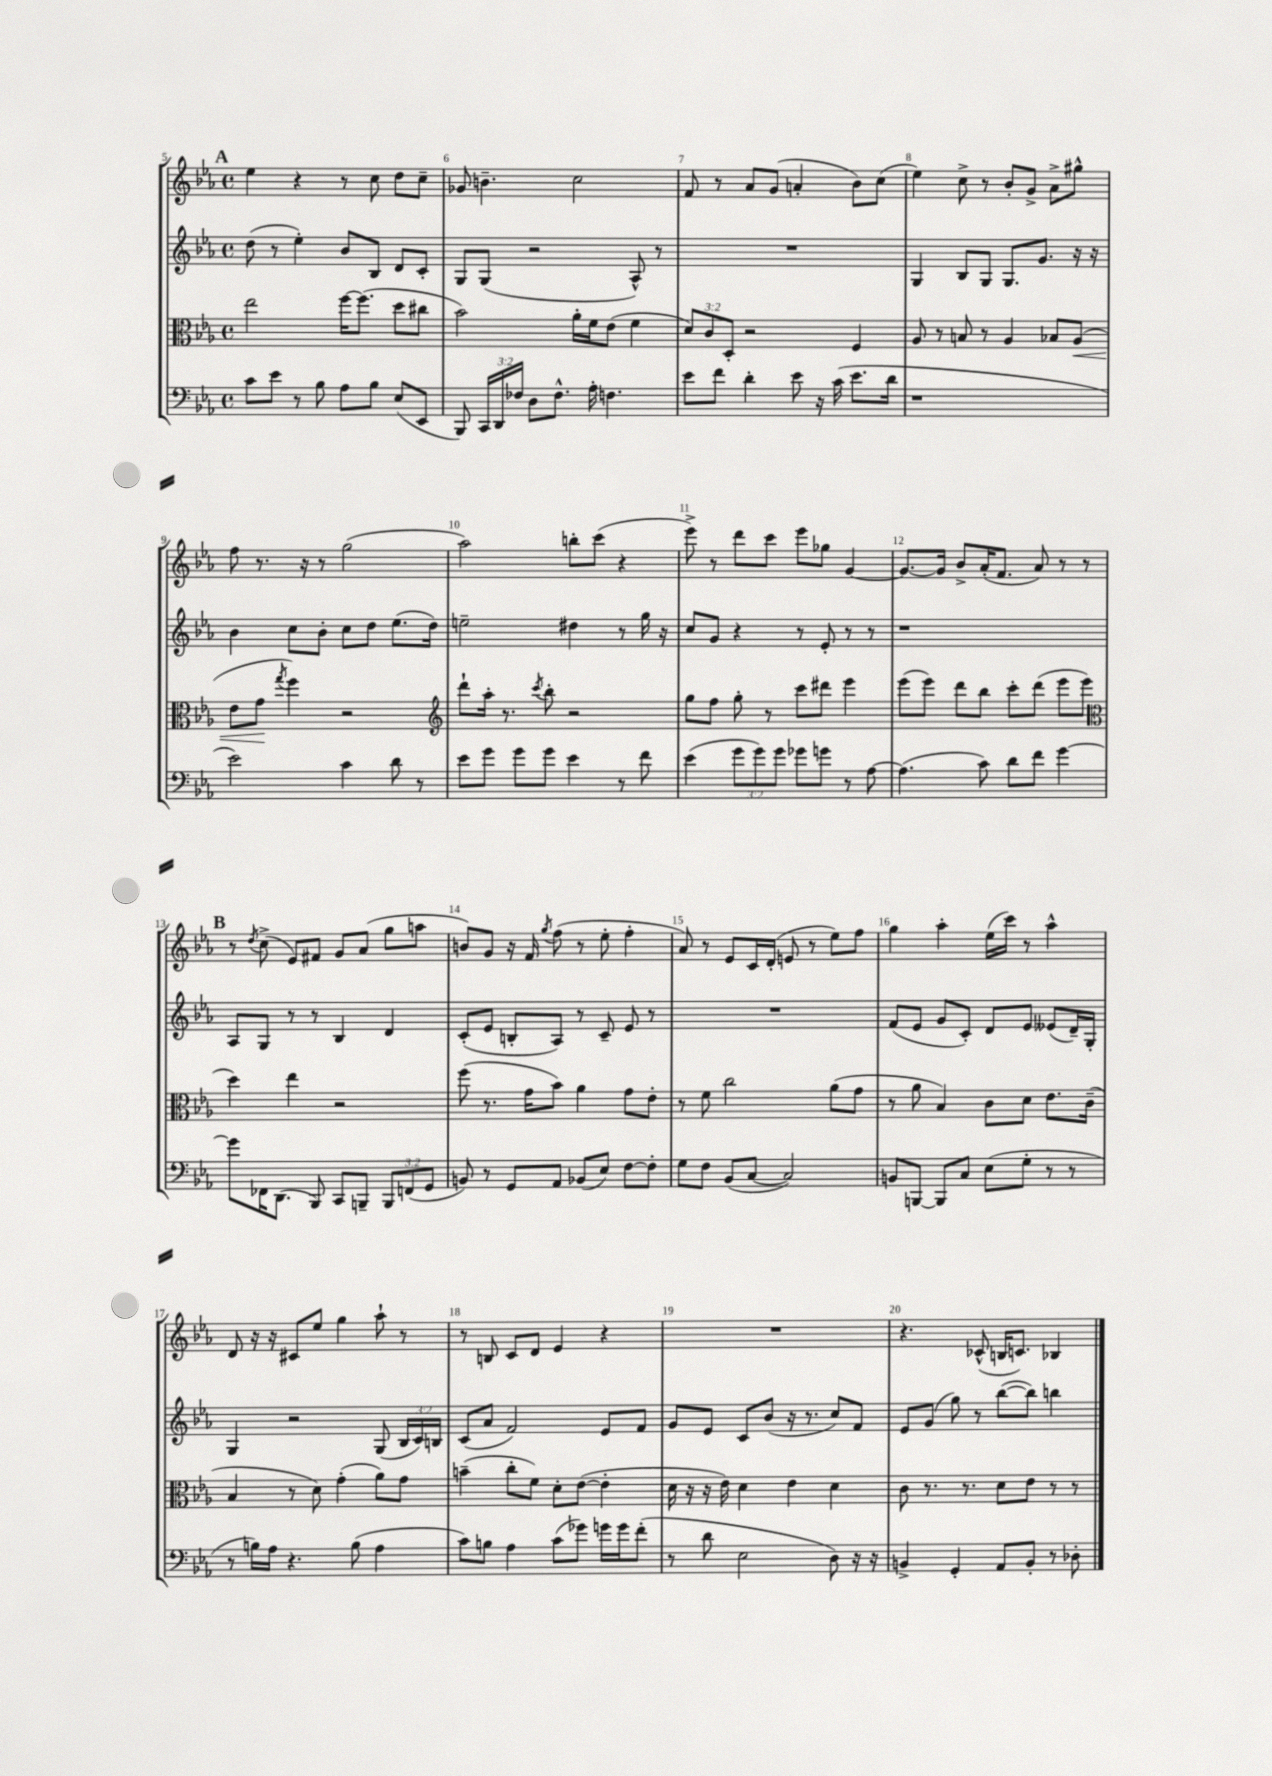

**kern	**kern	**kern	**kern
*staff4	*staff3	*staff2	*staff1
*clefF4	*clefC3	*clefG2	*clefG2
*k[b-e-a-]	*k[b-e-a-]	*k[b-e-a-]	*k[b-e-a-]
*M4/4	*M4/4	*M4/4	*M4/4
*met(c)	*met(c)	*met(c)	*met(c)
8c\L	2ee-\	(8dd\	4ee-\
8e-\J	.	8r	.
8r	.	4ee-'\)	4r
8B-\	.	.	.
8A-\L	[16ff\LK	8b-/L	8r
.	(8.ff\]J	.	.
8B-\J	.	8B-/J	8cc\
(8E-/L	8dd\L	8d/L	8dd\L
8EE-/J	8cc#\J	8c'/J	8cc~\J
=	=	=	=
8BBB-/)	2b-\)	8G/L	8g-/
24CC/LL	.	(8G/J	4.b~\
24DD/	.	.	.
24F-/JJ	.	.	.
8D\L	.	2r	.
8.F-^^\J	.	.	.
.	16a-'\LL	.	2cc\
16A-'\	16f\J	.	.
4.F\	(8e-\J	.	.
.	4f\	8A-^^/)	.
.	.	8r	.
=	=	=	=
8e-\L	12d/L)	1r	8f/
.	12c/	.	.
8f\J	.	.	8r
.	12D'/J	.	.
4d'\	2r	.	8a-/L
.	.	.	(8g/J
8e-\	.	.	4a'/
16r	.	.	.
(16c\	.	.	.
8.e-\L	4F/	.	8b-\L)
.	.	.	(8cc\J
16d\Jk	.	.	.
=	=	=	=
1r	8A-/	4G/	4ee-\)
.	8r	.	.
.	8B/	8B-/L	8cc^\
.	8r	8G/J	8r
.	4A-/	8.G/L	8b-'/L
.	.	.	8g^/J
.	.	8.g/J	.
.	8B-/L	.	8a-^\L
.	(8A-/J	16r	8gg#^^\J
.	.	16r	.
=	=	=	=
2e-\)	8e-\L	4b-\	8ff\
.	8g\J	.	8.r
.	8qgg/	.	.
.	4ff\)	8cc\L	.
.	.	.	16r
.	.	8b-'\J	8r
4c\	2r	8cc\L	(2gg\
.	.	8dd\J	.
8d\	.	(8.ee-\L	.
8r	.	.	.
.	.	16dd\Jk)	.
=	=	=	=
*	*clefG2	*	*
8e-\L	8ddd`\L	2ee~\	2aa-\)
8g\J	16aa-'\Jk	.	.
.	8.r	.	.
8g\L	.	.	.
.	8qccc/	.	.
8g\J	8bb-'\	.	.
4e-\	2r	4dd#\	8bb'\L
.	.	.	(8ccc\J
8r	.	8r	4r
8f\	.	16gg\	.
.	.	16r	.
=	=	=	=
(4e-\	8gg\L	8cc/L	8eee-^\)
.	8ff\J	8g/J	8r
12g\L	8gg'\	4r	8ddd\L
12g\)	.	.	.
.	8r	.	8ccc\J
12g\J	.	.	.
8g-\L	8ccc\L	8r	8eee-\L
8g\J	8ddd#\J	8e-'/	8gg-\J
8r	4eee-\	8r	[4g/
[8A-\	.	8r	.
=	=	=	=
(4.A-\]	(8eee-\L	1r	8.g/_L
.	8eee-\J)	.	.
.	.	.	16g/]Jk
.	8ddd\L	.	8b-^/L
8c\)	8bb-\J	.	(16a-'/K
.	.	.	8.f/J
8d\L	8ccc'\L	.	.
8f\J	(8ddd\J	.	8a-/)
[4g\	8eee-\L	.	8r
.	8eee-\J	.	8r
=	=	=	=
*	*clefC3	*	*
8g\]L	4dd\)	8A-/L	8r
.	.	.	8qdd/
16FF-\K	.	8G/J	(8cc^\
(8.DD\J	.	.	.
.	4ee-\	8r	8e-/L)
8BBB-/)	.	8r	8f#/J
8CC/L	2r	4B-/	8g/L
8BBB~/J	.	.	(8a-/J
12BBB/L	.	4d/	8gg\L
(12FF/	.	.	.
.	.	.	8aa\J
12GG/J	.	.	.
=	=	=	=
8BB/)	(8ff\	(8c'/L	8b/L)
8r	8.r	8e-/J	8g/J
8GG/L	.	8B'/L	16r
.	16g\LK	.	16f/
.	.	.	8qgg/
8AA-/J	8b-\J)	8A-/J)	(8ff\
(8BB-/L	4a-\	8r	8r
8E-/J)	.	8c~/	8ee-'\
[8F\L	8g\L	8e-/	4ff'\
8F'\]J	8e-'\J	8r	.
=	=	=	=
8G\L	8r	1r	8a-/)
8F\J	8f\	.	8r
(8BB-/L	2cc\	.	8e-/L
[8C/J	.	.	16c/L
.	.	.	(16d'/JJ
2C/])	.	.	8e/
.	.	.	8r
.	(8a-\L	.	8ee-\L)
.	8g\J	.	8ff\J
=	=	=	=
8BB/L	8r	(8f/L	4gg\
[8BBB/J	8a-\	8e-/J	.
8BBB/]L	4B-/)	8g/L	4aa-'\
8C/J	.	8c'/J)	.
(8E-\L	8c\L	8d/L	(16ee-\LL
.	.	.	16ccc\JJ)
8G'\J	8d\J	8e-/J	8r
8r	8.e-\L	(8e--/L	4aa-^^\
8r	.	16d~/L)	.
.	(16c~\Jk	16G'/JJ	.
=	=	=	=
8r	4B-/	4G/	8d/
16B\LL)	.	.	16r
16A-\JJ	.	.	16r
4.r	8r	2r	8c#/L
.	8d\)	.	8ee-/J
.	(4g'\	.	4gg\
(8B\	.	.	.
4A-\	8a-\L)	(8G/	8aa-`\
.	8g\J	24B-/LL	8r
.	.	24c/)	.
.	.	24B/JJ	.
=	=	=	=
8c\L)	(4b~\	(8c/L	8r
8B\J	.	8a-/J	8B/
4A-\	8cc'\L	2f/)	8c/L
.	8f\J)	.	8d/J
(8c\L	8d'\L	.	4e-/
8g-\J)	([8e-\J	.	.
16g\LL	4e-'\]	8e-/L	4r
16g\J	.	.	.
(8f'\J	.	8f/J	.
=	=	=	=
8r	16d\	8g/L	1r
.	16r	.	.
8d\	16r	8e-/J	.
.	16e-\)	.	.
2E-\	4d\	8c/L	.
.	.	(8b-/J	.
.	4e-\	16r	.
.	.	8.r	.
8D\)	4d\	8cc/L)	.
16r	.	8f/J	.
16r	.	.	.
=	=	=	=
4BB^/	8c\	8e-/L	4.r
.	8.r	(8g/J	.
4GG'/	.	8gg\)	.
.	8.r	.	.
.	.	8r	(8c-^^/
8AA-/L	8d\L	([8bb-\L	16B/LK
.	.	.	8.c/J)
8BB'/J	8e-\J	8bb-\]J)	.
8r	8r	4bb\	4B-/
8D-'\	8r	.	.
==	==	==	==
*-	*-	*-	*-
